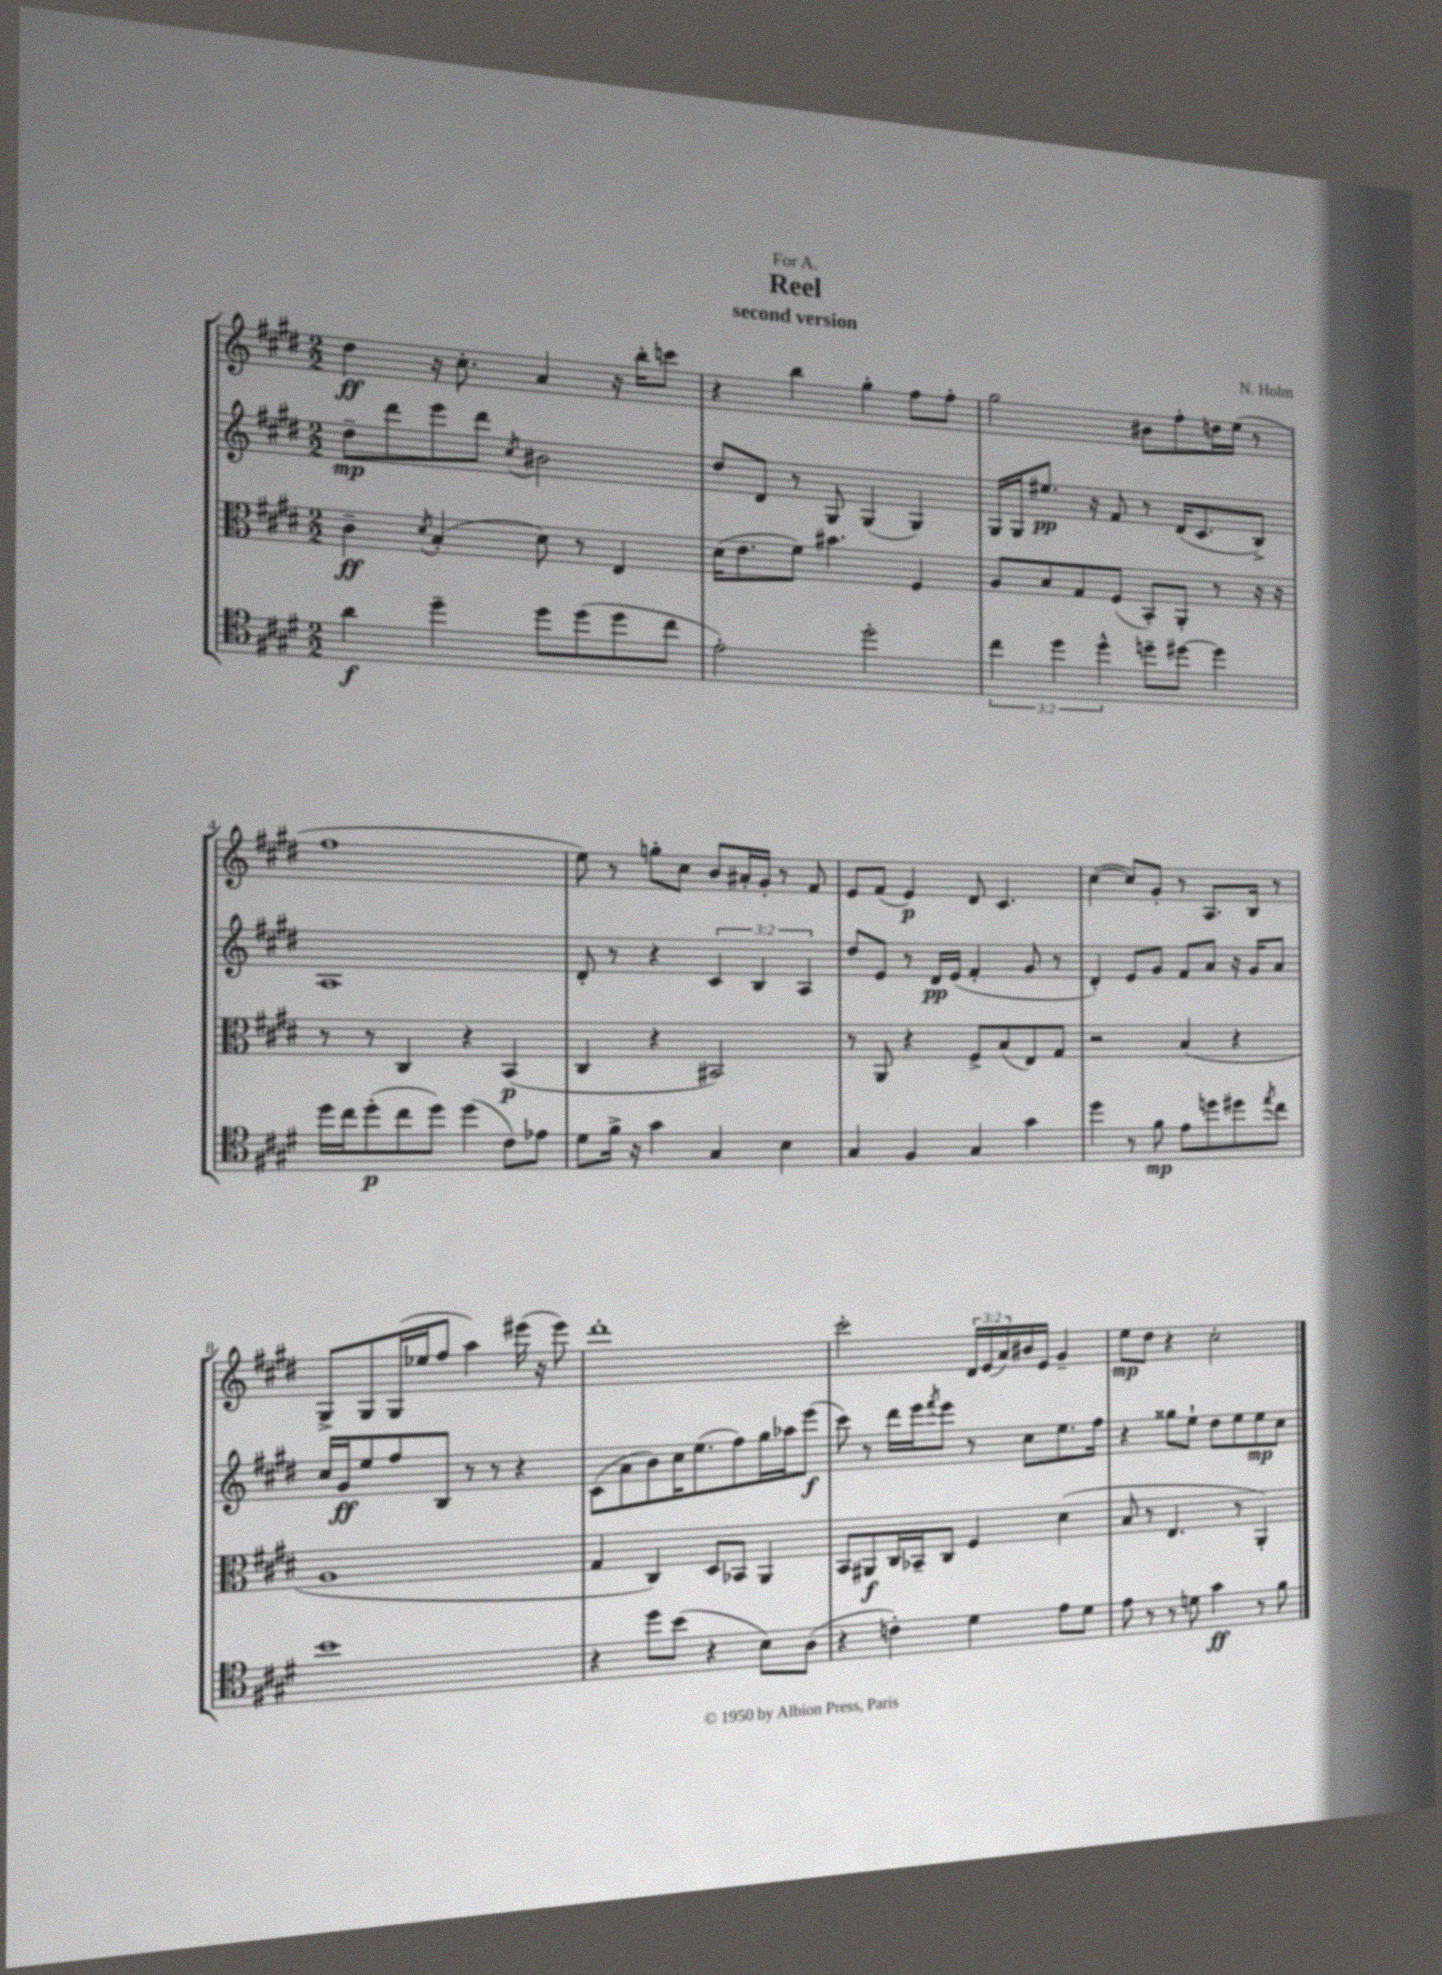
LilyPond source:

\header { title = "Reel" composer = "N. Holm" subtitle = "second version" dedication = "For A." }
<<
\new StaffGroup <<
\new Staff = "s0" {
    \clef treble \key e \major \numericTimeSignature \time 2/2 \override Staff.TupletNumber.text = #tuplet-number::calc-fraction-text
    dis''4\ff r16 cis''8.-. a'4 r16 b''16-. c'''8 |
    r4 b''4 gis''4-. fis''8 fis''8-. |
    gis''2 bis'8 fis''8-. d''16 e''16( r8 |
    fis''1 |
    e''8) r8 g''8-. cis''8 b'8 ais'16-. gis'16-. r8 fis'8 |
    e'8 fis'8( e'4\p) dis'8 cis'4. |
    cis''4~( cis''8) gis'8-. r8 a8. b16 r8 |
    gis8-> gis8 gis16( ees''16 fis''8 a''4) eis'''16( r16 eis'''8) |
    dis'''1-. |
    cis'''2-. \tuplet 3/2 { dis'16 e'16( a'16) } bis'16 e'16 gis'4-- |
    e''8\mp dis''8 r4 cis''2-. \bar "|." |
}
\new Staff = "s1" {
    \clef treble \key e \major \numericTimeSignature \time 2/2 \override Staff.TupletNumber.text = #tuplet-number::calc-fraction-text
    dis''8--\mp dis'''8 e'''8 dis'''8 \acciaccatura { cis''8 } bis'2 |
    dis''8 dis'8 r8 gis8 gis4( gis4) |
    gis16 gis16 eis''8.\pp r16 fis'8 r8 dis'16( cis'8. b8->) |
    a1 |
    dis'8-. r8 r4 \tuplet 3/2 { cis'4 b4 a4 } |
    dis''8 e'8 r8 dis'16\pp e'16( fis'4-. gis'8 r8 |
    dis'4-.) e'8 gis'8 fis'8 a'8 r16 gis'16 a'8 |
    cis''16 gis'16\ff e''8 fis''8 b8 r8 r8 r4 |
    cis'8( a'8 b'8) cis''16 e''8.( fis''8) gis''16 aes''16 e'''8\f( |
    cis'''8) r8 dis'''16 e'''16 \acciaccatura { fis'''8 } e'''8 r8 cis''8 e''8. fis''16 |
    r4 gisis''8 e''8-! dis''8 e''8 e''8\mp cis''8 \bar "|." |
}
\new Staff = "s2" {
    \clef alto \key e \major \numericTimeSignature \time 2/2
    cis'4--\ff \acciaccatura { dis'8 } b4-.( dis'8) r8 e4 |
    dis'16( e'8. fis'8) bis'4. fis4 |
    a8 b8 gis8 fis8( b,8-.) a,8-. r8 r16 r16 |
    r8 r8 cis4 r4 b,4\p( |
    cis4 r4 bis,2) |
    r8 a,8 r4 fis8-> b8( e8) gis8 |
    r2 b4( r4 |
    a1 |
    gis4 cis4) dis8 bes,8 a,4 |
    b,8 ais,8\f cis16 bes,16-- cis8 fis4 dis'4( |
    b8 r8 e4. r8 a,4-.) \bar "|." |
}
\new Staff = "s3" {
    \clef tenor \key e \major \numericTimeSignature \time 2/2 \override Staff.TupletNumber.text = #tuplet-number::calc-fraction-text
    a'4\f dis''4-- dis''8 dis''8( dis''8 cis''8 |
    e'2-.) dis''2-. |
    \tuplet 3/2 { cis''4 dis''4 dis''4-^ } d''8-- dis''8~ dis''4 |
    dis''16 cis''16 dis''8-.\p( cis''8 dis''8) dis''4( cis'8) ees'8 |
    dis'8 fis'16-> r16 gis'4 gis4 b4 |
    gis4 fis4 gis4 gis'4 |
    dis''4 r8 fis'8\mp e'8 d''8 dis''8 \acciaccatura { e''8 } cis''8 |
    b'1 |
    r4 dis''8 b'8( r4 b8) a8( |
    r4 c'4-.) dis'4 e'8 dis'8 |
    e'8 r8 r8 d'8 gis'4\ff r8 fis'8 \bar "|." |
}
>>
>>
